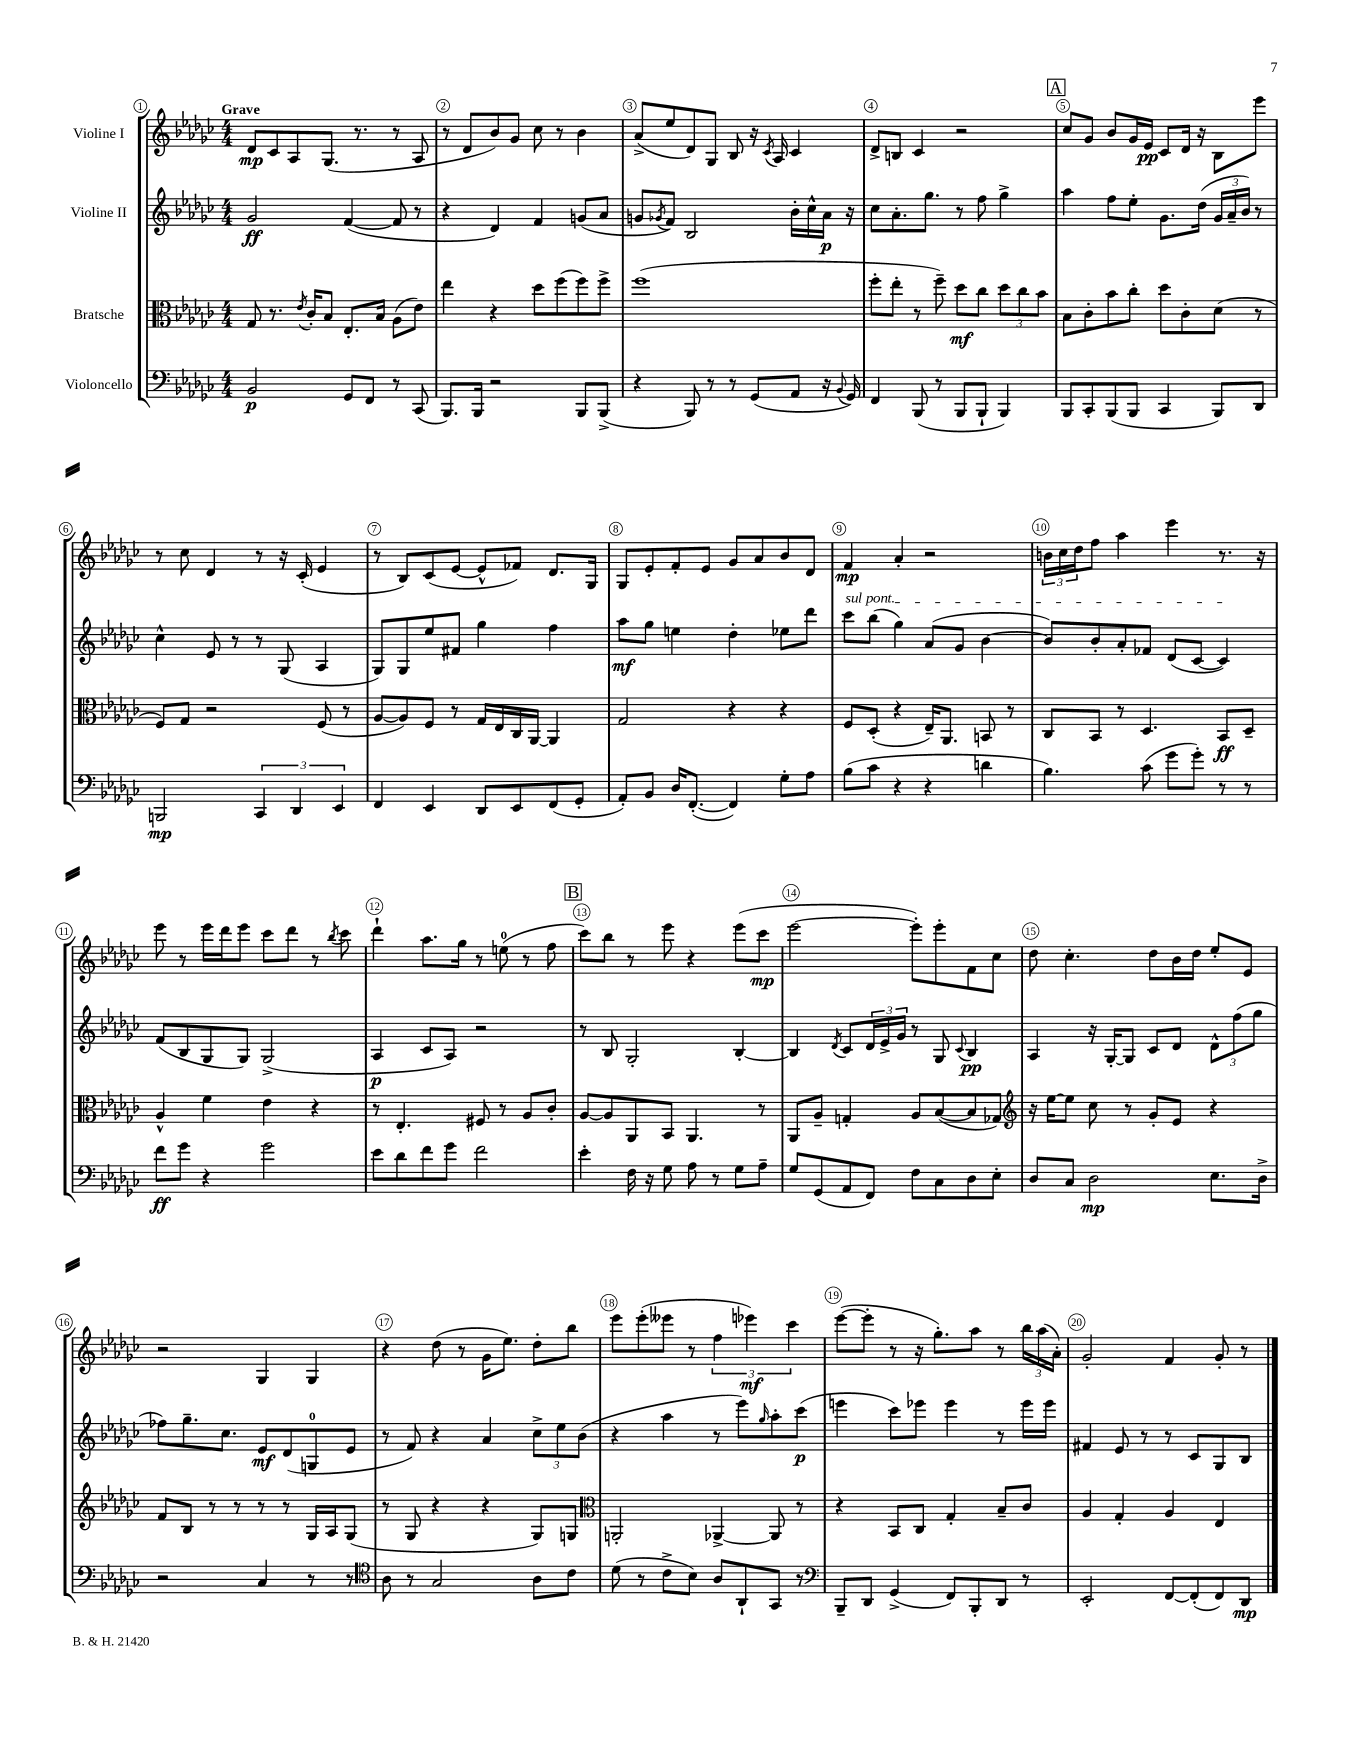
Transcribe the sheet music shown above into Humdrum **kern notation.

**kern	**dynam	**kern	**dynam	**kern	**dynam	**kern	**dynam
*part4	*part4	*part3	*part3	*part2	*part2	*part1	*part1
*staff4	*staff4	*staff3	*staff3	*staff2	*staff2	*staff1	*staff1
*I"Violoncello	*	*I"Bratsche	*	*I"Violine II	*	*I"Violine I	*
*clefF4	*	*clefC3	*	*clefG2	*	*clefG2	*
*k[b-e-a-d-g-c-]	*	*k[b-e-a-d-g-c-]	*	*k[b-e-a-d-g-c-]	*	*k[b-e-a-d-g-c-]	*
*M4/4	*	*M4/4	*	*M4/4	*	*M4/4	*
=1	=1	=1	=1	=1	=1	=1	=1
!	!	!	!	!	!	!LO:TX:a:B:t=Grave	!
2BB-/	p	8G-/	.	2g-/	ff	8d-/L	mp
.	.	8.r	.	.	.	8c-/	.
.	.	.	.	.	.	8A-/	.
.	.	8qe-/	.	.	.	.	.
.	.	16c-'/KL	.	.	.	.	.
.	.	8B-/J	.	.	.	(8.G-/J	.
8GG-/L	.	8.E-'/L	.	([4f/	.	.	.
.	.	.	.	.	.	8.r	.
8FF/J	.	.	.	.	.	.	.
.	.	16B-/Jk	.	.	.	.	.
8r	.	(8A-\L	.	8f/]	.	8r	.
(8CC-/	.	8e-\J)	.	8r	.	8A-/	.
=2	=2	=2	=2	=2	=2	=2	=2
8.BBB-/L)	.	4ee-\	.	4r	.	8r	.
.	.	.	.	.	.	8d-/L	.
16BBB-/Jk	.	.	.	.	.	.	.
2r	.	4r	.	4d-/)	.	8b-/)	.
.	.	.	.	.	.	8g-/J	.
.	.	8dd-\L	.	4f/	.	8cc-\	.
.	.	(8ff\	.	.	.	8r	.
8BBB-/L	.	8ff\)	.	(8gn/L	.	4b-\	.
(8BBB-^/J	.	8ff^\J	.	8a-/J	.	.	.
=3	=3	=3	=3	=3	=3	=3	=3
4r	.	(1ff	.	8gn/L	.	(8a-^/L	.
.	.	.	.	8qg-X/	.	.	.
.	.	.	.	8f/J)	.	8ee-/	.
8BBB-/)	.	.	.	2B-/	.	8d-/)	.
8r	.	.	.	.	.	8G-/J	.
8r	.	.	.	.	.	8B-/	.
(8GG-/L	.	.	.	.	.	16r	.
.	.	.	.	.	.	8qc-/	.
.	.	.	.	.	.	16A-/	.
8AA-/J	.	.	.	16b-'\LL	.	4c-/	.
.	.	.	.	16cc-^^\	.	.	.
16r	.	.	.	16a-\JJ	p	.	.
8qqBB-/	.	.	.	.	.	.	.
16GG-/)	.	.	.	16r	.	.	.
=4	=4	=4	=4	=4	=4	=4	=4
4FF/	.	8ff'\L	.	8cc-\L	.	8d-^/L	.
.	.	8ee-'\J	.	8.a-'\	.	8Bn/J	.
(8BBB-/	.	8r	.	.	.	4c-/	.
.	.	.	.	8.gg-\J	.	.	.
8r	.	8ff~\)	.	.	.	.	.
8BBB-/L	.	8dd-\L	mf	8r	.	2r	.
8BBB-`/J	.	8cc-\J	.	8ff\	.	.	.
4BBB-/)	.	12dd-\L	.	4gg-^\	.	.	.
.	.	12cc-\	.	.	.	.	.
.	.	12b-\J	.	.	.	.	.
!!LO:REH:place=s1:t=A
=5	=5	=5	=5	=5	=5	=5	=5
8BBB-/L	.	8B-\L	.	4aa-\	.	8cc-/L	.
8CC-'/	.	8c-'\	.	.	.	8g-/J	.
(8BBB-/	.	8b-\	.	8ff\L	.	8b-/L	.
8BBB-/J	.	8cc-'\J	.	8ee-'\J	.	16g-/L	.
.	.	.	.	.	.	16e-/JJ	pp
4CC-/	.	8dd-\L	.	8.g-\L	.	8c-/L	.
.	.	8c-'\	.	.	.	16d-/Jk	.
.	.	.	.	(16dd-\Jk	.	16r	.
8BBB-/L)	.	(8d-\J	.	24g-/LL	.	8B-\L	.
.	.	.	.	24a-~/	.	.	.
.	.	.	.	24b-/JJ)	.	.	.
8DD-/J	.	8r	.	8r	.	8eee-\J	.
!!LO:LB:g=z
=6	=6	=6	=6	=6	=6	=6	=6
2BBBn/	mp	8F/L)	.	4cc-^^\	.	8r	.
.	.	8G-/J	.	.	.	8cc-\	.
.	.	2r	.	8e-/	.	4d-/	.
.	.	.	.	8r	.	.	.
6CC-/	.	.	.	8r	.	8r	.
.	.	.	.	(8G-/	.	16r	.
6DD-/	.	.	.	.	.	.	.
.	.	.	.	.	.	(16c-'/	.
.	.	(8F/	.	4A-/	.	4e-/	.
6EE-/	.	.	.	.	.	.	.
.	.	8r	.	.	.	.	.
=7	=7	=7	=7	=7	=7	=7	=7
4FF/	.	[8A-/L	.	8G-/L)	.	8r	.
.	.	8A-/])	.	8G-/	.	8B-/L)	.
4EE-/	.	8F/J	.	8ee-/	.	(8c-/	.
.	.	8r	.	8f#X/J	.	[8e-/J	.
8DD-/L	.	16G-/LL	.	4gg-\	.	8e-^^/L]	.
.	.	16E-/	.	.	.	.	.
8EE-/	.	16C-/	.	.	.	8f-X/J)	.
.	.	[16AA-/JJ	.	.	.	.	.
(8FF/	.	4AA-/]	.	4ff\	.	8.d-/L	.
8GG-'/J	.	.	.	.	.	.	.
.	.	.	.	.	.	16G-/Jk	.
=8	=8	=8	=8	=8	=8	=8	=8
8AA-'/L)	.	2G-/	.	8aa-\L	mf	8G-/L	.
8BB-/J	.	.	.	8gg-\J	.	8e-'/	.
16D-/KL	.	.	.	4een\	.	8f'/	.
([8.FF'/J	.	.	.	.	.	.	.
.	.	.	.	.	.	8e-/J	.
4FF/])	.	4r	.	4dd-'\	.	8g-/L	.
.	.	.	.	.	.	8a-/	.
8G-'\L	.	4r	.	8ee-X\L	.	8b-/	.
8A-\J	.	.	.	8ddd-\J	.	8d-/J	.
=9	=9	=9	=9	=9	=9	=9	=9
!	!	!	!	!LO:TX:a:i:t=sul pont.	!	!	!
(8B-\L	.	8F/L	.	8ccc-\L	.	4f/	mp
8c-\J	.	(8D-'/J	.	(8bb-\J	.	.	.
4r	.	4r	.	4gg-\)	.	4a-'/	.
4r	.	16E-~/KL)	.	(8a-/L	.	2r	.
.	.	8.AA-/J	.	.	.	.	.
.	.	.	.	8g-/J	.	.	.
4dn\	.	8BBn/	.	[4b-\	.	.	.
.	.	8r	.	.	.	.	.
=10	=10	=10	=10	=10	=10	=10	=10
4.B-\)	.	8C-/L	.	8b-/L])	.	24bn\LL	.
.	.	.	.	.	.	24cc-\	.
.	.	.	.	.	.	24dd-\J	.
.	.	8BB-/J	.	8b-'/	.	8ff\J	.
.	.	8r	.	8a-'/	.	4aa-\	.
(8c-\	.	4.D-/	.	8f-X/J	.	.	.
8g-\L	.	.	.	(8d-/L	.	4eee-\	.
8g-'\J)	.	.	.	[8c-/J	.	.	.
8r	.	8BB-/L	ff	4c-/])	.	8.r	.
8r	.	8D-~/J	.	.	.	.	.
.	.	.	.	.	.	16r	.
!!LO:LB:g=z
=11	=11	=11	=11	=11	=11	=11	=11
8f\L	ff	4A-^^/	.	(8f/L	.	8eee-\	.
8g-\J	.	.	.	8B-/	.	8r	.
4r	.	4f\	.	8G-/	.	16eee-\LL	.
.	.	.	.	.	.	16ddd-\J	.
.	.	.	.	8G-/J)	.	8eee-\J	.
2g-\	.	4e-\	.	(2G-^/	.	8ccc-\L	.
.	.	.	.	.	.	8ddd-\J	.
.	.	4r	.	.	.	8r	.
.	.	.	.	.	.	8qbb-/	.
.	.	.	.	.	.	8ccc-\	.
=12	=12	=12	=12	=12	=12	=12	=12
8e-\L	.	8r	.	4A-/	p	4ddd-`\	.
8d-\	.	4.E-'/	.	.	.	.	.
8f\	.	.	.	8c-/L	.	8.aa-\L	.
8g-\J	.	.	.	8A-/J)	.	.	.
.	.	.	.	.	.	16gg-\Jk	.
2f\	.	8F#X/	.	2r	.	8r	.
.	.	8r	.	.	.	(8een\	.
.	.	8A-/L	.	.	.	8r	.
.	.	8c-'/J	.	.	.	8ff\	.
!!LO:REH:place=s1:t=B
=13	=13	=13	=13	=13	=13	=13	=13
4e-'\	.	[8A-/L	.	8r	.	8ccc-\L)	.
.	.	8A-/]	.	8B-/	.	8bb-\J	.
16F\	.	8AA-/	.	2G-'/	.	8r	.
16r	.	.	.	.	.	.	.
8G-\	.	8BB-/J	.	.	.	8eee-\	.
8A-\	.	4.AA-/	.	.	.	4r	.
8r	.	.	.	.	.	.	.
8G-\L	.	.	.	[4B-'/	.	(8eee-\L	.
8A-~\J	.	8r	.	.	.	8ccc-\J	mp
=14	=14	=14	=14	=14	=14	=14	=14
8G-/L	.	8AA-/L	.	4B-/]	.	[2eee-\	.
(8GG-/	.	8A-~/J	.	.	.	.	.
.	.	.	.	8qd-/	.	.	.
8AA-/	.	4Gn'/	.	8c-/L	.	.	.
8FF/J)	.	.	.	24d-/L	.	.	.
.	.	.	.	24e-^/	.	.	.
.	.	.	.	24g-/JJ	.	.	.
8F\L	.	8A-/L	.	8r	.	8eee-'\L])	.
8C-\	.	([8B-/	.	8G-/	.	8eee-'\	.
.	.	.	.	8qqc-/	.	.	.
8D-\	.	8B-/]	.	4B-/	pp	8f\	.
8E-'\J	.	8G-X/J)	.	.	.	8cc-\J	.
=15	=15	=15	=15	=15	=15	=15	=15
*	*	*clefG2	*	*	*	*	*
8D-/L	.	16r	.	4A-/	.	8dd-\	.
.	.	[16ee-\KL	.	.	.	.	.
8C-/J	.	8ee-\J]	.	.	.	4.cc-'\	.
2D-\	mp	8cc-\	.	16r	.	.	.
.	.	.	.	[16G-'/KL	.	.	.
.	.	8r	.	8G-/J]	.	.	.
.	.	8g-'/L	.	8c-/L	.	8dd-\L	.
.	.	8e-/J	.	8d-/J	.	16b-\L	.
.	.	.	.	.	.	16dd-\JJ	.
8.E-\L	.	4r	.	12d-^^\L	.	8ee-'/L	.
.	.	.	.	(12ff\	.	.	.
.	.	.	.	.	.	8e-/J	.
.	.	.	.	12gg-\J	.	.	.
16D-^\Jk	.	.	.	.	.	.	.
!!LO:LB:g=z
=16	=16	=16	=16	=16	=16	=16	=16
2r	.	8f/L	.	8ff-X\L)	.	2r	.
.	.	8B-/J	.	8.gg-~\	.	.	.
.	.	8r	.	.	.	.	.
.	.	.	.	8.cc-\J	.	.	.
.	.	8r	.	.	.	.	.
4C-/	.	8r	.	8e-/L	mf	4G-/	.
.	.	8r	.	(8d-/	.	.	.
8r	.	16G-/LL	.	8Gn/	.	4G-/	.
.	.	16A-/J	.	.	.	.	.
8r	.	(8G-/J	.	8e-/J	.	.	.
=17	=17	=17	=17	=17	=17	=17	=17
*clefC4	*	*	*	*	*	*	*
8A-\	.	8r	.	8r	.	4r	.
8r	.	8G-/	.	8f/)	.	.	.
2G-/	.	4r	.	4r	.	(8dd-\	.
.	.	.	.	.	.	8r	.
.	.	4r	.	4a-/	.	16g-\KL	.
.	.	.	.	.	.	8.ee-\J)	.
8A-\L	.	8G-/L)	.	12cc-^\L	.	8dd-'\L	.
.	.	.	.	12ee-\	.	.	.
8c-\J	.	8Gn/J	.	.	.	8bb-\J	.
.	.	.	.	(12b-\J	.	.	.
=18	=18	=18	=18	=18	=18	=18	=18
*	*	*clefC3	*	*	*	*	*
(8d-\	.	2AAn'/	.	4r	.	8eee-\L	.
8r	.	.	.	.	.	(8eee-'\	.
8c-^\L	.	.	.	4aa-\	.	8eee--X\J	.
8B-\J)	.	.	.	.	.	8r	.
8A-/L	.	[4AA-X^/	.	8r	.	6ff\	.
8AA-`/	.	.	.	8eee-\L)	.	.	.
.	.	.	.	.	.	6eee-X\)	mf
.	.	.	.	16qqgg-/	.	.	.
8GG-/J	.	8AA-/]	.	8aa-'\	.	.	.
.	.	.	.	.	.	6ccc-\	.
8r	.	8r	.	(8ccc-\J	p	.	.
=19	=19	=19	=19	=19	=19	=19	=19
*clefF4	*	*	*	*	*	*	*
8BBB-~/L	.	4r	.	4eeen\	.	([8eee-\L	.
8DD-/J	.	.	.	.	.	8eee-'\J]	.
(4GG-^/	.	8BB-/L	.	8ccc-\L)	.	8r	.
.	.	8C-/J	.	8eee-X\J	.	16r	.
.	.	.	.	.	.	8.gg-'\L)	.
8FF/L)	.	4G-'/	.	4eee-\	.	.	.
8BBB-'/	.	.	.	.	.	8aa-\J	.
8DD-/J	.	8B-~/L	.	8r	.	8r	.
8r	.	8c-/J	.	16eee-\LL	.	24bb-\LL	.
.	.	.	.	.	.	(24aa-\	.
.	.	.	.	16eee-\JJ	.	.	.
.	.	.	.	.	.	24a-'\JJ)	.
=20	=20	=20	=20	=20	=20	=20	=20
2EE-'/	.	4A-/	.	4f#X/	.	2g-'/	.
.	.	4G-'/	.	8e-/	.	.	.
.	.	.	.	8r	.	.	.
[8FF/L	.	4A-/	.	8r	.	4f/	.
(8FF'/]	.	.	.	8c-/L	.	.	.
8FF/)	.	4E-/	.	8G-/	.	8g-'/	.
8DD-/J	mp	.	.	8B-/J	.	8r	.
==	==	==	==	==	==	==	==
*-	*-	*-	*-	*-	*-	*-	*-
